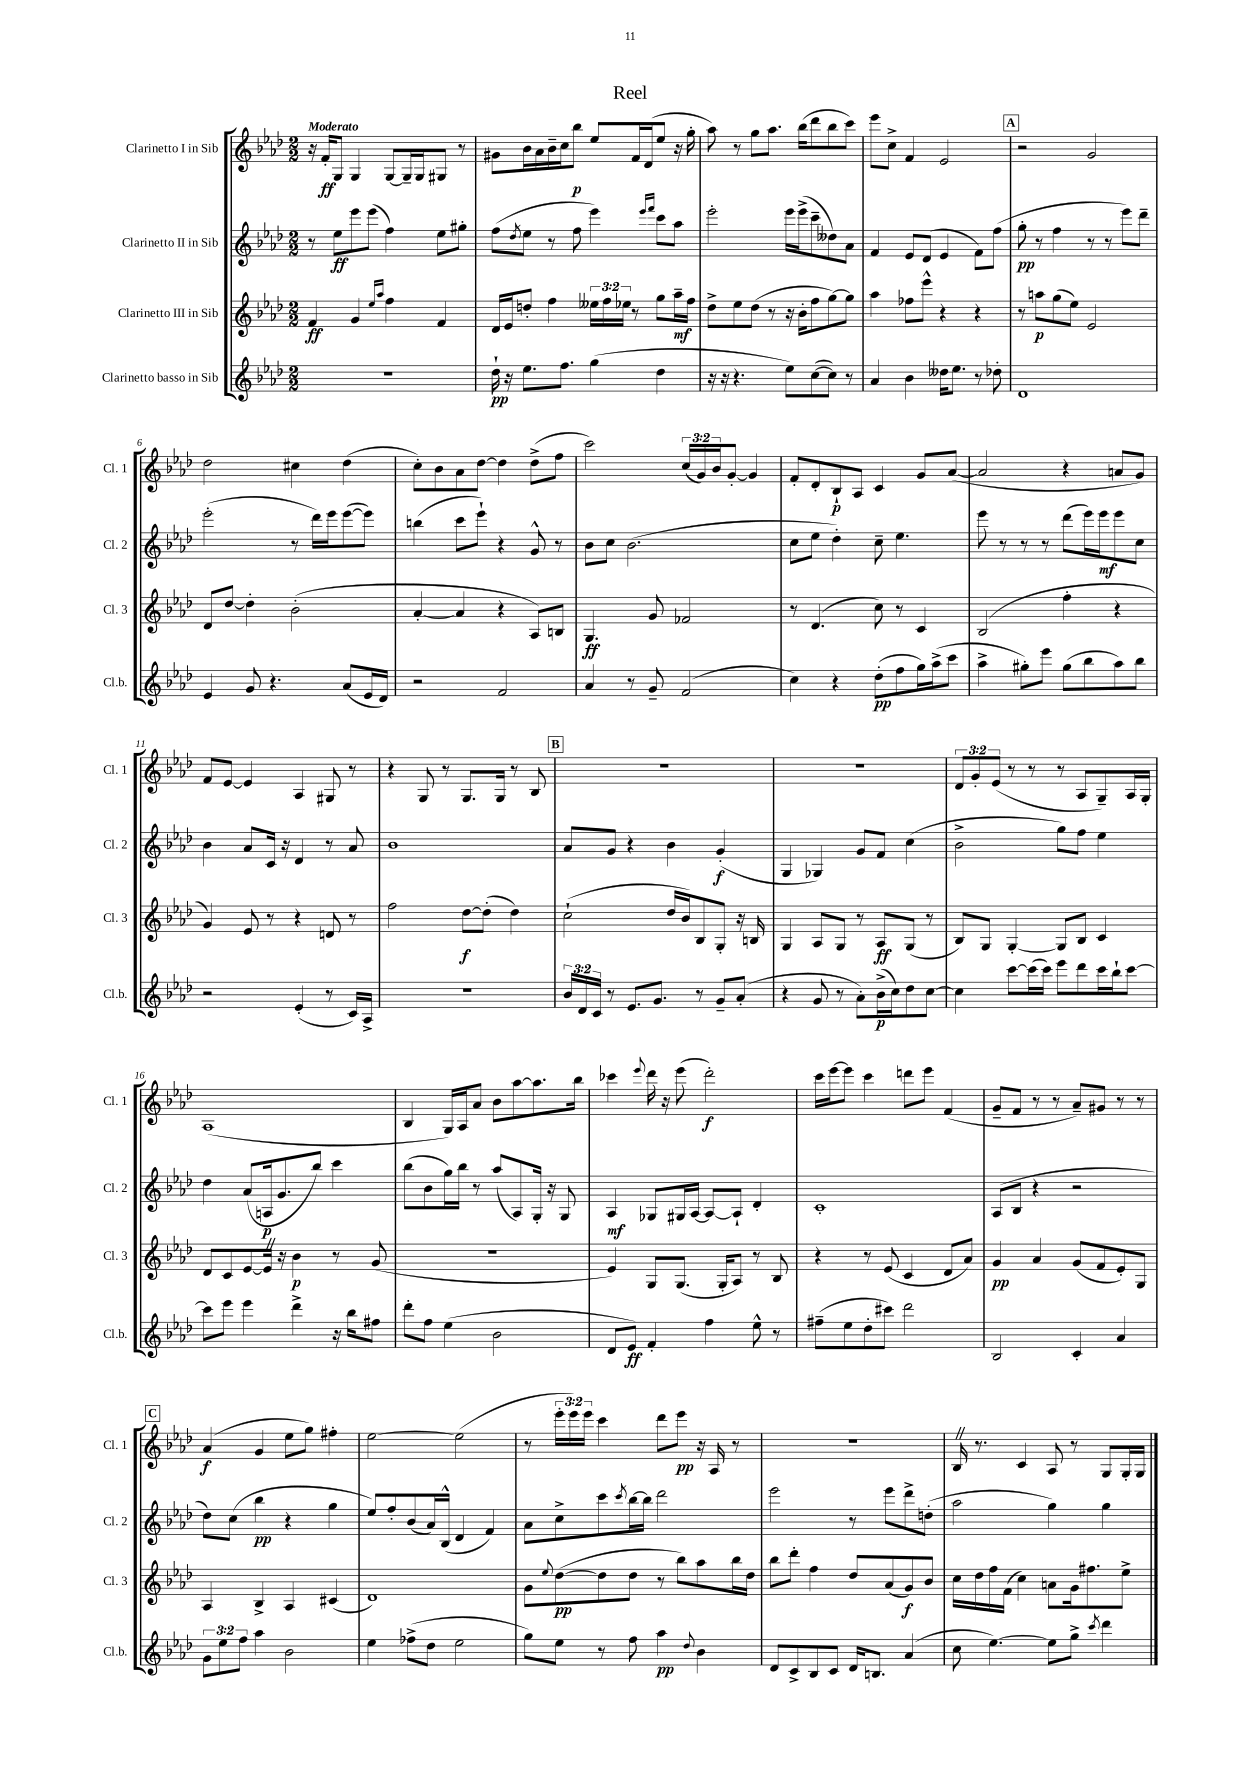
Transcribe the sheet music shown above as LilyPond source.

\header { title = "Reel" }
<<
\new StaffGroup <<
\new Staff = "s0" \with { instrumentName = "Clarinetto I in Sib" shortInstrumentName = "Cl. 1" } {
    \clef treble \key aes \major \numericTimeSignature \time 2/2 \override Staff.TupletNumber.text = #tuplet-number::calc-fraction-text \tempo "Moderato"
    r16 f'16-.\ff g8 g4 g8~ g16-- g16 gis8 r8 |
    gis'8 bes'16 aes'16 bes'16-- c''16 bes''8\p ees''8 f'16 des'16( ees''8 r16 g''16-. |
    aes''8) r8 g''8 aes''8. bes''16( des'''8 bes''8 c'''8) |
    ees'''8 c''8-> f'4 ees'2 |
    \mark \markup { \box "A" } r2 g'2 |
    des''2 cis''4 des''4( |
    c''8-.) bes'8 aes'8 des''8~ des''4 des''8->( f''8 |
    c'''2) \tuplet 3/2 { c''16( g'16) bes'16 } g'8~-. g'4 |
    f'8-. des'8-. bes8-!\p aes8 c'4 g'8 aes'8~( |
    aes'2 r4 a'8 g'8) |
    f'8 ees'8~ ees'4 aes4 gis8 r8 |
    r4 g8 r8 g8. g16 r8 bes8 |
    \mark \markup { \box "B" } R1 |
    r1 |
    \tuplet 3/2 { des'8 g'8-. ees'8( } r8 r8 r8 aes8 g8--) aes16 g16-. |
    aes1( |
    bes4 g16) aes16 aes'8 bes'8 aes''8~ aes''8. bes''16 |
    ces'''4 \appoggiatura { ees'''8 } des'''16 r16 ees'''8( des'''2-.\f) |
    c'''16 ees'''16~ ees'''8 c'''4 d'''8 ees'''8 f'4( |
    g'8-- f'8 r8 r8 aes'8--) gis'8 r8 r8 |
    \mark \markup { \box "C" } aes'4\f( g'4 ees''8 g''8) fis''4-. |
    ees''2~ ees''2( |
    r8 \tuplet 3/2 { ees'''16-. ees'''16) ees'''16 } c'''4 des'''8 ees'''8\pp r16 aes16 r8 |
    R1 |
    bes16 \once \override BreathingSign.text = \markup { \musicglyph "scripts.caesura.straight" } \breathe r8. c'4 aes8 r8 g8 g16-. g16 \bar "|." |
}
\new Staff = "s1" \with { instrumentName = "Clarinetto II in Sib" shortInstrumentName = "Cl. 2" } {
    \clef treble \key aes \major \numericTimeSignature \time 2/2
    r8 ees''8\ff ees'''8 ees'''8( f''4) ees''8 gis''8-. |
    f''8( \acciaccatura { des''8 } ees''8 r8 f''8 ees'''4) \grace { ees'''16 f'''16 } c'''8 aes''8 |
    ees'''2-. ees'''16 ees'''16->( c'''8-- deses''8) aes'8 |
    f'4 ees'8 des'8( ees'4 f'8) f''8( |
    \mark \markup { \box "A" } g''8-.\pp r8 f''4 r8 r8 ees'''8) des'''8-- |
    ees'''2-.( r8 des'''16) ees'''16 ees'''8~( ees'''8) |
    b''4( c'''8 ees'''8-!) r4 g'8-^ r8 |
    bes'8 c''8 bes'2.( |
    c''8 ees''8 des''4-.) c''8-- ees''4. |
    ees'''8 r8 r8 r8 des'''8( ees'''16) ees'''16\mf ees'''8 c''8 |
    bes'4 aes'8 c'16 r16 des'4 r8 aes'8 |
    bes'1 |
    \mark \markup { \box "B" } aes'8 g'8 r4 bes'4 g'4-.\f( |
    g4 ges4) g'8 f'8 c''4( |
    bes'2-> g''8) f''8 ees''4 |
    des''4 aes'8( a16\p g'8. bes''8) c'''4 |
    bes''8( bes'8 g''16) bes''16 r8 aes''8( aes8) g16-. r16 g8 |
    aes4\mf ges8 gis16 aes16~ aes8~ aes8-! des'4-. |
    c'1-. |
    aes8( bes8 r4 r2 |
    \mark \markup { \box "C" } des''8) c''8( bes''4\pp r4 g''4 |
    ees''8) f''8-. bes'8( aes'16) bes16-^( des'4 f'4) |
    aes'8 c''8-> c'''8 \acciaccatura { c'''8 } bes''16~ bes''16 des'''2 |
    ees'''2 r8 ees'''8 des'''8-> d''8-.( |
    aes''2 g''4) g''4 \bar "|." |
}
\new Staff = "s2" \with { instrumentName = "Clarinetto III in Sib" shortInstrumentName = "Cl. 3" } {
    \clef treble \key aes \major \numericTimeSignature \time 2/2 \override Staff.TupletNumber.text = #tuplet-number::calc-fraction-text
    f'4\ff g'4 \grace { ees''16 aes''16 } f''4 f'4 |
    des'16 ees'16 d''8-. f''4 \tuplet 3/2 { eeses''16 f''16 ees''16 } r8 g''8 aes''16--\mf f''16 |
    des''8-> ees''8 des''8( r8 r16 bes'16-. f''8 g''8~) g''8 |
    aes''4 fes''8 ees'''8-^ r4 r4 |
    \mark \markup { \box "A" } r8 a''8\p g''8( ees''8) ees'2 |
    des'8 des''8~ des''4-. bes'2-.( |
    aes'4~-. aes'4 r4 aes8) b8 |
    g4.\ff g'8 fes'2 |
    r8 des'4.( c''8) r8 c'4 |
    bes2( f''4-. r4 |
    g'4) ees'8 r8 r4 d'8 r8 |
    f''2 des''8~\f des''8-.( des''4) |
    \mark \markup { \box "B" } c''2-!( des''16 bes'16) bes8 g8-. r16 b16 |
    g4 aes8 g8 r8 aes8\ff g8( r8 |
    bes8) g8 g4~-. g8 bes8 c'4 |
    des'8 c'8 ees'8~ ees'16 \once \override BreathingSign.text = \markup { \musicglyph "scripts.caesura.straight" } \breathe r16 bes'4\p r8 g'8( |
    r1 |
    ees'4) g8 g8.( g16-. aes8) r8 bes8 |
    r4 r8 ees'8( c'4 des'8 aes'8) |
    g'4\pp aes'4 g'8( f'8 ees'8-.) g8 |
    \mark \markup { \box "C" } aes4 bes4-> aes4 cis'4( |
    des'1) |
    g'8 \appoggiatura { ees''8 } des''8~\pp( des''8 des''8 r8 bes''8) aes''8 bes''16 des''16 |
    bes''8 des'''8-. f''4 des''8 aes'8( g'8\f) bes'8 |
    c''16 des''16 f''16 f'16( c''4) a'8 g'16 fis''8. ees''8-> \bar "|." |
}
\new Staff = "s3" \with { instrumentName = "Clarinetto basso in Sib" shortInstrumentName = "Cl.b." } {
    \clef treble \key aes \major \numericTimeSignature \time 2/2 \override Staff.TupletNumber.text = #tuplet-number::calc-fraction-text
    r1 |
    des''16-!\pp r16 ees''8. f''8. g''4( des''4 |
    r16 r16 r4. ees''8) c''8~( c''8) r8 |
    aes'4 bes'4 deses''16 ees''8. r8 des''8-. |
    \mark \markup { \box "A" } des'1 |
    ees'4 g'8 r4. aes'8( ees'16 des'16) |
    r2 f'2 |
    aes'4 r8 g'8-- f'2( |
    c''4) r4 des''8-.\pp( f''8 g''16) aes''16->( c'''8 |
    aes''4-> gis''8-.) ees'''8 gis''8( bes''8 aes''8) bes''8 |
    r2 ees'4-.( r8 c'16) aes16-> |
    R1 |
    \mark \markup { \box "B" } \tuplet 3/2 { bes'16 des'16 c'16 } r8 ees'8. g'8. r8 g'8-- aes'8-.( |
    r4 g'8 r8 aes'8-.) bes'16->\p( c''16) des''8 c''8~ |
    c''4 c'''8~ c'''16( c'''16) ees'''8 des'''8 c'''16 bes''16-! c'''8~ |
    c'''8 ees'''8 ees'''4 des'''4-> r16 bes''16 fis''8 |
    des'''8-. f''8 ees''4( bes'2 |
    des'8 ees'8\ff) f'4-. f''4 ees''8-^ r8 |
    fis''8--( ees''8 des''8-. cis'''8) des'''2 |
    bes2 c'4-. aes'4 |
    \mark \markup { \box "C" } \tuplet 3/2 { g'8 ees''8 f''8 } aes''4 bes'2 |
    ees''4 fes''8->( des''8 ees''2 |
    g''8) ees''8 r8 f''8 aes''4\pp \appoggiatura { des''8 } bes'4 |
    des'8 c'8-> bes8 c'8 des'16 b8. aes'4( |
    c''8 ees''4.~) ees''8 g''8-> \acciaccatura { c'''8 } des'''4 \bar "|." |
}
>>
>>
